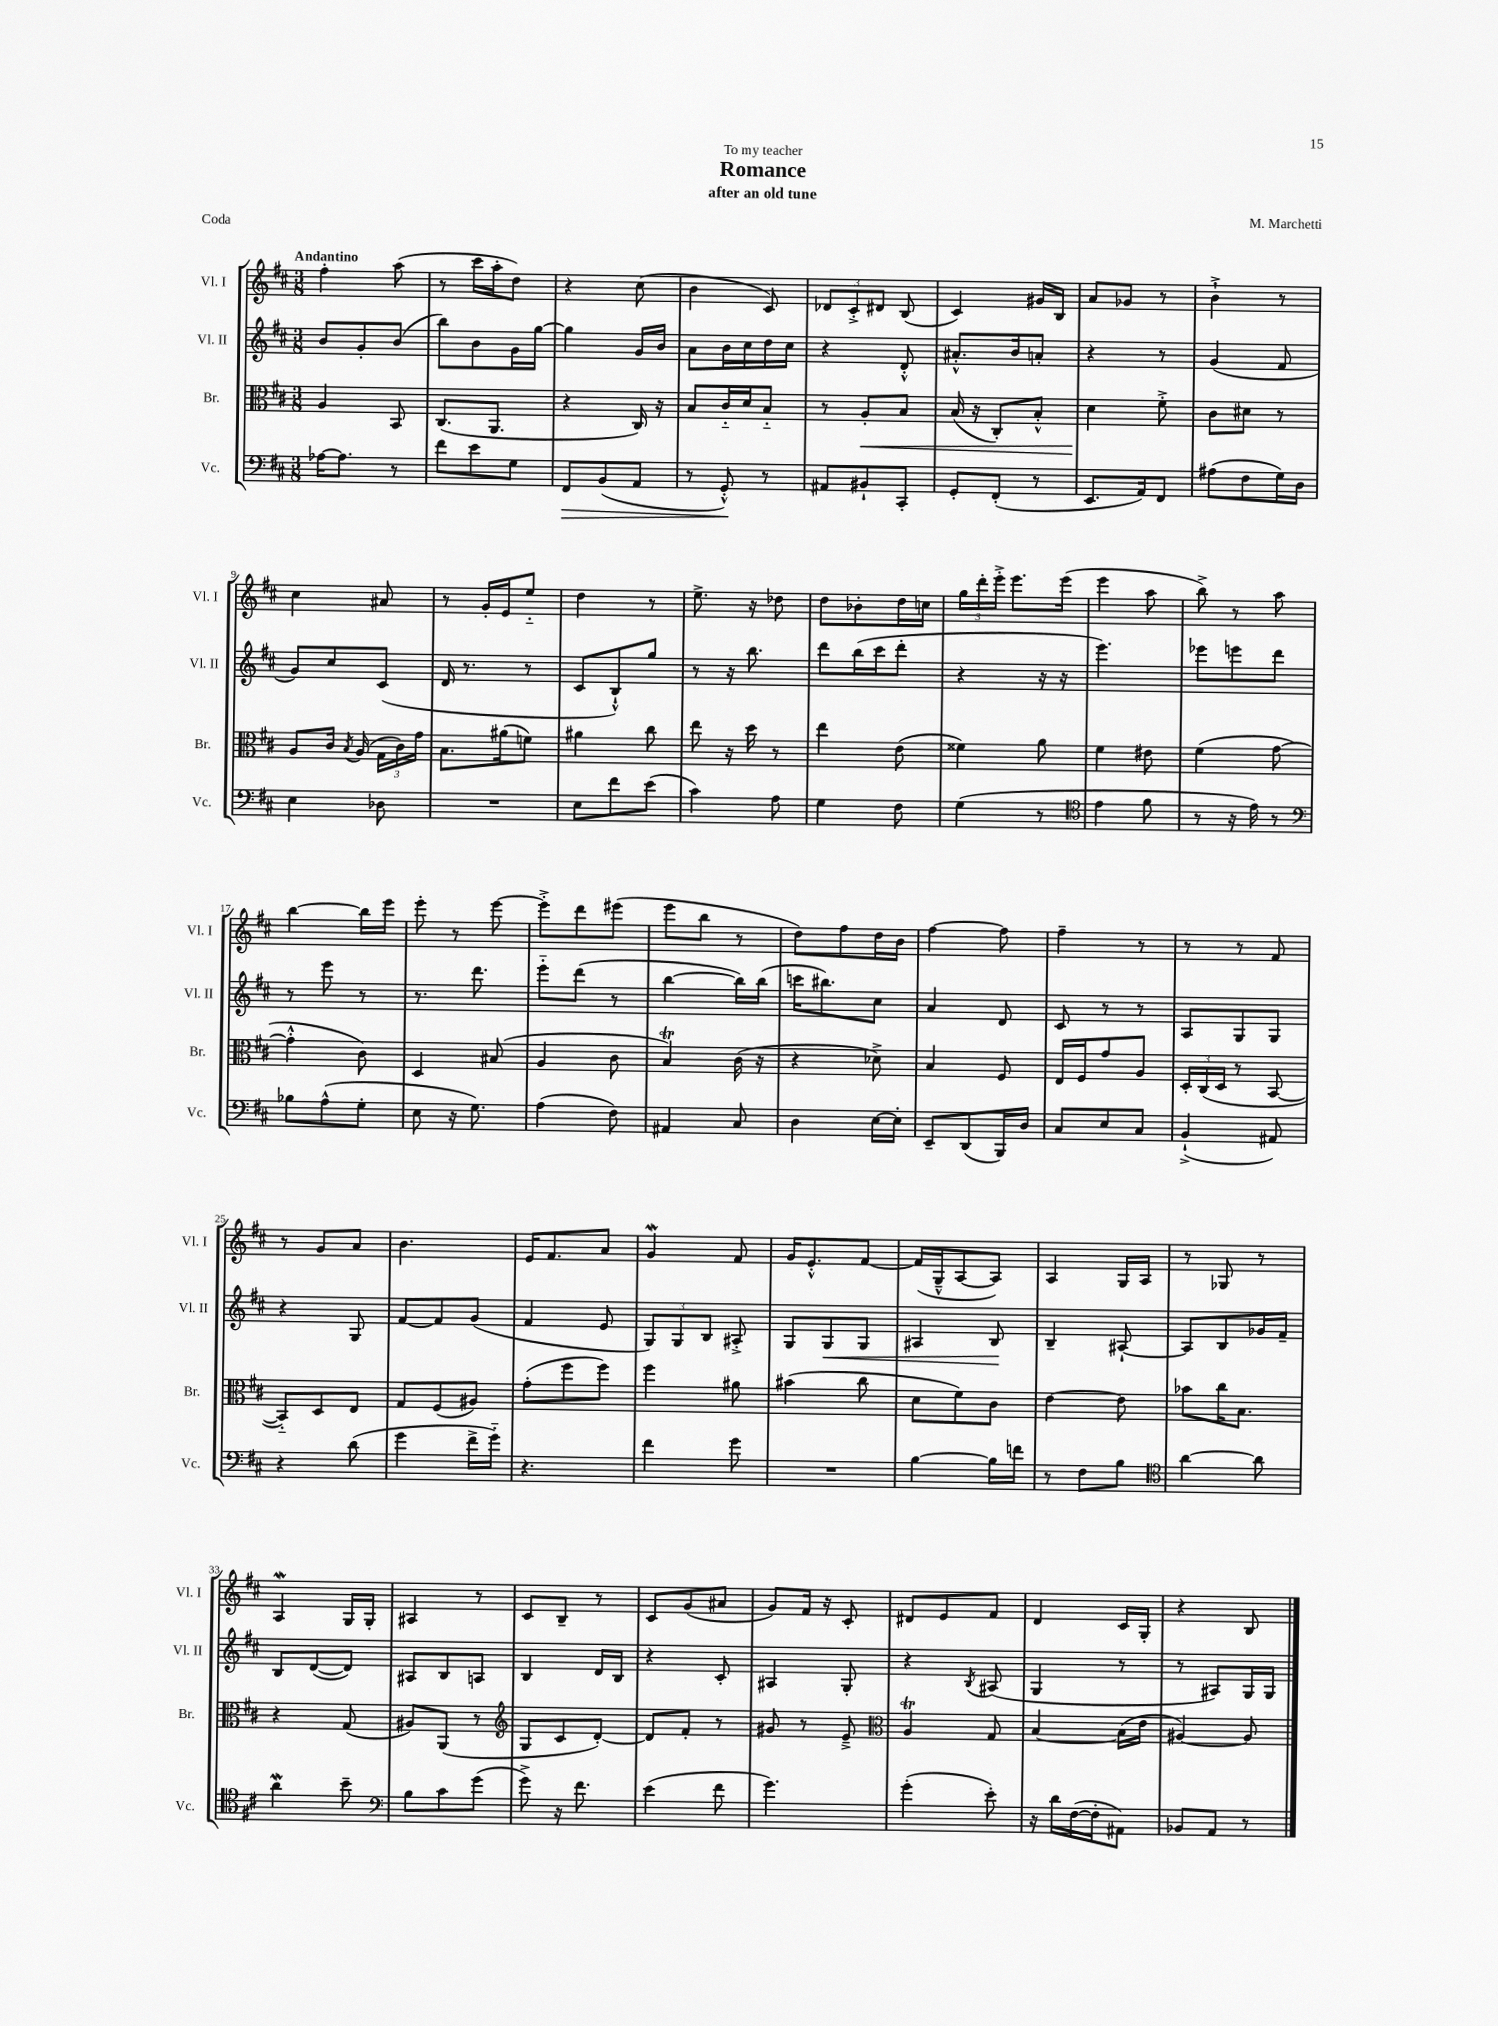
\header { title = "Romance" composer = "M. Marchetti" subtitle = "after an old tune" dedication = "To my teacher" piece = "Coda" }
<<
\new StaffGroup <<
\new Staff = "s0" \with { instrumentName = "Vl. I" shortInstrumentName = "Vl. I" } {
    \clef treble \key d \major \numericTimeSignature \time 3/8 \tempo "Andantino"
    \autoBeamOff fis''4-. a''8( |
    r8 cis'''16[ a''16-. d''8]) |
    r4 cis''8( |
    b'4 cis'8) |
    \tuplet 3/2 { des'8[ cis'8-.-> dis'8] } b8( |
    cis'4) gis'16[ b16] |
    a'8[ ges'8] r8 |
    b'4-!-> r8 |
    cis''4 ais'8 |
    r8 g'16[-. e'16 e''8]-_ |
    d''4 r8 |
    e''8.-> r16 des''8 |
    d''8[ bes'8-. d''16 c''16] |
    \tuplet 3/2 { g''16[ d'''16-. e'''16]-.-> } e'''8.[ e'''16]( |
    e'''4 a''8 |
    b''8->) r8 a''8 |
    b''4~ b''16[ e'''16] |
    e'''8-. r8 e'''8~ |
    e'''8[-.-> d'''8 eis'''8]( |
    e'''8[ b''8] r8 |
    d''8[) fis''8 d''16 b'16] |
    fis''4~ fis''8 |
    fis''4-- r8 |
    r8 r8 fis'8 |
    r8 g'8[ a'8] |
    b'4. |
    e'16[ fis'8. a'8] |
    g'4\mordent fis'8 |
    g'16[ e'8.-.-^ fis'8]~ |
    fis'16[( g16---^ a8~ a8]) |
    a4 g16[ a16] |
    r8 ges8 r8 |
    a4\mordent g16[ g16]-. |
    ais4 r8 |
    cis'8[ b8]-- r8 |
    cis'8[ g'8( ais'8] |
    g'8[) fis'16] r16 cis'8-. |
    dis'8[ e'8 fis'8] |
    d'4 cis'16[ g16]-. |
    r4 b8 \bar "|." |
}
\new Staff = "s1" \with { instrumentName = "Vl. II" shortInstrumentName = "Vl. II" } {
    \clef treble \key d \major \numericTimeSignature \time 3/8
    \autoBeamOff b'8[ g'8-. b'8]( |
    b''8[) b'8 g'16 g''16]~ |
    g''4 g'16[ b'16] |
    a'8[ b'16 cis''16 d''16 cis''16] |
    r4 d'8-.-^ |
    ais'8.[-.-^ b'16 a'8]-. |
    r4 r8 |
    g'4( fis'8 |
    g'8[) cis''8 cis'8]( |
    d'16 r8. r8 |
    cis'8[ b8-!-^) g''8] |
    r8 r16 b''8. |
    d'''8[ b''16( cis'''16 d'''8]-. |
    r4 r16 r16 |
    e'''4.) |
    ees'''8[ e'''8 d'''8] |
    r8 e'''8 r8 |
    r8. d'''8. |
    e'''8[-_ d'''8]( r8 |
    b''4~ b''16[) b''16]( |
    c'''16[ bis''8.) cis''8] |
    a'4 d'8 |
    cis'8 r8 r8 |
    a8[ g8 g8] |
    r4 g8 |
    fis'8[~ fis'8 g'8]( |
    fis'4 e'8 |
    \tuplet 3/2 { g8[) g8 b8] } ais8-.-> |
    g8[ g8\< g8] |
    ais4 b8\! |
    b4-- ais8~-! |
    ais8[ b8 ges'16 fis'16]-- |
    b8[ d'8~( d'8]) |
    ais8[ b8 a8] |
    b4 d'16[ b16] |
    r4 cis'8-. |
    ais4 g8-. |
    r4 \acciaccatura { b8 } ais8( |
    g4 r8 |
    r8 ais8[) g16 g16] \bar "|." |
}
\new Staff = "s2" \with { instrumentName = "Br." shortInstrumentName = "Br." } {
    \clef alto \key d \major \numericTimeSignature \time 3/8
    \autoBeamOff a4 b,8 |
    cis8.[( a,8.] |
    r4 cis16) r16 |
    b8[ cis'16-_ d'16 b8]-_ |
    r8 a8[-.\< b8] |
    b16( r16 cis8[-.) b8]-.-^ |
    d'4\! fis'8-.-> |
    cis'8[ dis'8] r8 |
    a8[ cis'16] \acciaccatura { b8 } a16( \tuplet 3/2 { g16[ cis'16) g'16] } |
    b8.[ ais'16( f'8]) |
    ais'4 cis''8 |
    e''8 r16 d''16 r8 |
    e''4 e'8( |
    fisis'4) a'8 |
    fis'4 eis'8 |
    fis'4( g'8~ |
    g'4-.-^ cis'8) |
    d4 bis8( |
    a4 cis'8 |
    b4\trill) cis'16( r16 |
    r4 des'8->) |
    b4 fis8 |
    e16[ fis16 g'8 a8] |
    \tuplet 3/2 { d16[-. cis16( d16] } r8 b,8~ |
    b,8[-_) d8 e8] |
    g8[ fis8( ais8]) |
    g'8[-.( fis''8 fis''8]) |
    fis''4 ais'8 |
    bis'4( cis''8 |
    d'8[ fis'8) cis'8] |
    e'4~ e'8 |
    bes'8[ cis''16 b8.] |
    r4 g8( |
    ais8[) a,8]( r8 |
    \clef treble g8[ cis'8 d'8]~-.) |
    d'8[ fis'8]-. r8 |
    gis'8 r8 e'8---> |
    \clef alto a4\trill g8 |
    b4~ b16[( e'16] |
    ais4~) ais8 \bar "|." |
}
\new Staff = "s3" \with { instrumentName = "Vc." shortInstrumentName = "Vc." } {
    \clef bass \key d \major \numericTimeSignature \time 3/8
    \autoBeamOff aes16[~ aes8.] r8 |
    fis'8[ e'8 g8] |
    fis,8[\> b,8( a,8] |
    r8 g,8-.-^\!) r8 |
    ais,8[ bis,8-! cis,8]-. |
    g,8[-. fis,8]-.( r8 |
    e,8.[ a,16) fis,8] |
    ais8[( fis8 g16) d16] |
    e4 des8 |
    R4. |
    e8[ fis'8 e'8]( |
    cis'4) a8 |
    g4 fis8 |
    g4( r8 |
    \clef tenor e'4 fis'8 |
    r8 r16 e'16) r8 |
    \clef bass bes8[ a8-^( g8]-. |
    e8 r16 g8.) |
    a4( fis8) |
    ais,4 cis8 |
    d4 e16[~ e16]-. |
    e,8[-- d,8( b,,16) d16] |
    cis8[ e8 cis8] |
    b,4-!->( ais,8) |
    r4 d'8( |
    g'4 fis'16[-> g'16]-_) |
    r4. |
    fis'4 g'8 |
    R4. |
    b4~ b16[ f'16] |
    r8 fis8[ b8] |
    \clef tenor a'4~ a'8 |
    a'4\mordent b'8-- |
    \clef bass b8[ cis'8 g'8]( |
    g'8->) r16 fis'8. |
    e'4( fis'8 |
    g'4.) |
    g'4-.( e'8-.) |
    r16 d'16[ fis16~( fis16-. ais,8]) |
    bes,8[ a,8] r8 \bar "|." |
}
>>
>>
